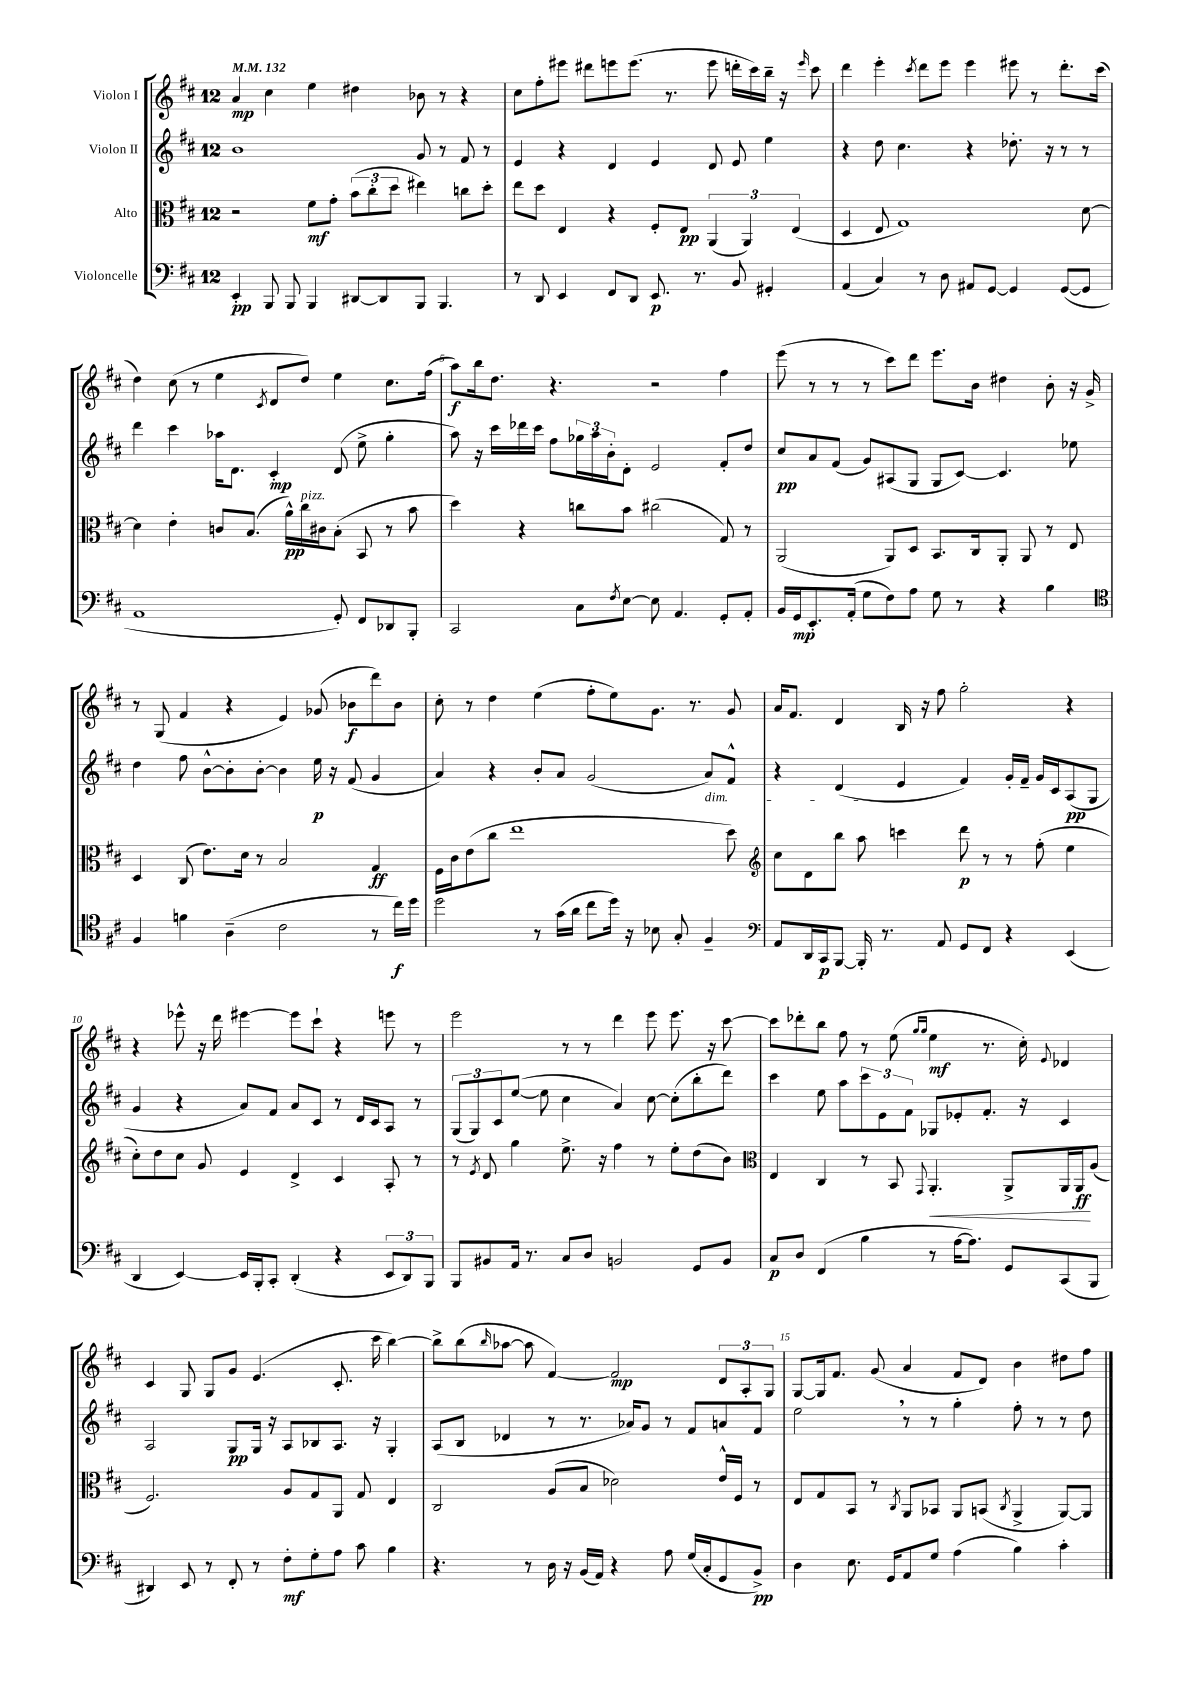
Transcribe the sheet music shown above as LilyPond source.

<<
\new StaffGroup <<
\new Staff = "s0" \with { instrumentName = "Violon I" } {
    \clef treble \key d \major \once \override Staff.TimeSignature.style = #'single-digit \time 12/8 \tempo 4 = 132
    a'4\mp cis''4 e''4 dis''4 bes'8 r8 r4 |
    cis''8 fis''8-. eis'''8 dis'''8 e'''8 e'''8.( r8. e'''8 d'''16-. cis'''16) b''16-- r16 \grace { e'''16 } cis'''8 |
    d'''4 e'''4-. \acciaccatura { cis'''8 } d'''8 e'''8 e'''4 eis'''8 r8 d'''8.-. cis'''16( |
    d''4) cis''8( r8 e''4 \acciaccatura { cis'8 } d'8 d''8) e''4 cis''8. fis''16( |
    a''8\f) b''16 d''8. r4. r2 fis''4 |
    e'''8( r8 r8 r8 cis'''8) d'''8 e'''8. b'16 dis''4 b'8-. r16 g'16-> |
    r8 g8( fis'4 r4 e'4) ges'8( bes'8\f d'''8) bes'8 |
    cis''8-. r8 d''4 e''4( fis''8-. e''8) g'8. r8. g'8 |
    a'16 fis'8. d'4 b16 r16 fis''8 g''2-. r4 |
    r4 ees'''8-^ r16 d'''16 eis'''4~ eis'''8 cis'''8-! r4 e'''8 r8 |
    e'''2 r8 r8 d'''4 e'''8 e'''8. r16 cis'''8~ |
    cis'''8 des'''8-. b''8 fis''8 r8 e''8( \grace { g''16 g''16 } e''4\mf r8. cis''16-.) \appoggiatura { e'8 } des'4 |
    cis'4 g8 g8 g'8 e'4.( cis'8.-. cis'''16 b''4~) |
    b''8-> b''8( \grace { b''16 } aes''8~ aes''8 fis'4~) fis'2\mp \tuplet 3/2 { d'8 a8-. g8 } |
    g8~ g16 fis'8. g'8( a'4 fis'8 d'8) b'4 dis''8 fis''8 \bar "|." |
}
\new Staff = "s1" \with { instrumentName = "Violon II" } {
    \clef treble \key d \major \once \override Staff.TimeSignature.style = #'single-digit \time 12/8
    b'1 g'8 r8 fis'8 r8 |
    e'4 r4 d'4 e'4 d'8 e'8 e''4 |
    r4 d''8 cis''4. r4 des''8.-. r16 r8 r8 |
    d'''4 cis'''4 aes''16 d'8. cis'4-.\mp d'8( e''8-> g''4-. |
    a''8) r16 cis'''16 des'''16 cis'''16 fis''8 \tuplet 3/2 { ges''16 a''16 b'16-. } d'8-. e'2 fis'8-. d''8 |
    cis''8\pp a'8 fis'8( g'8) ais8( g8 g8 cis'8~) cis'4. ees''8 |
    d''4 fis''8 b'8~-^ b'8-. b'8~-. b'4 e''16\p r16 fis'8( g'4 |
    a'4) r4 b'8-. a'8 g'2( a'8\dim) fis'8-^ |
    r4 d'4\!( e'4 fis'4) g'16-. fis'16-- g'16 cis'16 a8\pp( g8 |
    g'4 r4 a'8) fis'8 a'8 cis'8 r8 d'16 cis'16 a8 r8 |
    \tuplet 3/2 { g8( g8) cis'8 } e''8~( e''8 cis''4 a'4) cis''8~ cis''8-.( b''8-. d'''8) |
    cis'''4 e''8 a''8 \tuplet 3/2 { cis'''8 e'8 fis'8 } ges8 ees'8-. fis'8.-. r16 cis'4 |
    a2 g8\pp g16 r16 a8 bes8 a8. r16 g4-. |
    a8( b8 des'4 r8 r8. aes'16) g'8 r8 fis'8 a'8 fis'8 |
    e''2 \breathe r8 r8 g''4-. fis''8-. r8 r8 d''8 \bar "|." |
}
\new Staff = "s2" \with { instrumentName = "Alto" } {
    \clef alto \key d \major \once \override Staff.TimeSignature.style = #'single-digit \time 12/8
    r2 fis'8\mf g'8-. \tuplet 3/2 { b'8( cis''8-. d''8 } eis''4) c''8 d''8-. |
    e''8 d''8 e4 r4 fis8-. e8\pp \tuplet 3/2 { a,4( a,4) e4( } |
    d4 e8 g1) d'8~ |
    d'4 e'4-. c'8 b8.( a'16-^\pp) cis''16^\markup { \italic "pizz." } cis'16 b8-.( b,8 r8 b'8 |
    d''4) r4 c''8 b'8 cis''2( g8) r8 |
    a,2( a,8) d8 b,8. cis16 a,8-. a,8 r8 e8 |
    d4 cis8( e'8.) d'16 r8 b2 g4\ff |
    fis16 cis'16 e'8( cis''8 e''1 d''8) |
    \clef treble cis''8 d'8 b''8 a''8 c'''4 d'''8\p r8 r8 fis''8-.( e''4 |
    cis''8-.) d''8 cis''8 g'8 e'4 d'4-> cis'4 a8-. r8 |
    r8 \acciaccatura { e'8 } d'8 g''4 e''8.-> r16 fis''4 r8 e''8-. d''8( b'8) |
    \clef alto e4 cis4 r8 b,8 \appoggiatura { g,8 } a,4.-.\< a,8-> a,16 a,16\ff\! a8( |
    fis2.) a8 g8 a,8 g8 e4 |
    cis2 a8( b8 des'2) e'16-^ fis16 r8 |
    e8 g8 b,8 r8 \acciaccatura { cis8 } a,8 bes,8 a,8 b,8( \acciaccatura { cis8 } a,4-> a,8~) a,8 \bar "|." |
}
\new Staff = "s3" \with { instrumentName = "Violoncelle" } {
    \clef bass \key d \major \once \override Staff.TimeSignature.style = #'single-digit \time 12/8
    e,4-.\pp b,,8 b,,8 b,,4 dis,8~ dis,8 b,,8 b,,4. |
    r8 d,8 e,4 fis,8 d,8 e,8.\p r8. b,8 gis,4-. |
    a,4( cis4) r8 d8 ais,8 g,8~ g,4 g,8~( g,8 |
    a,1 g,8-.) fis,8 des,8 b,,8-. |
    cis,2 cis8 \acciaccatura { fis8 } e8~ e8 a,4. g,8-. a,8-. |
    b,16 g,16\mp e,8.-. a,16-.( g8 fis8) a8 g8 r8 r4 b4 |
    \clef tenor fis4 f'4 a4--( cis'2 r8 cis''16\f) d''16 |
    d''2 r8 g'16( a'16 cis''8 d''16) r16 bes8 g8-. fis4-- |
    \clef bass a,8 d,16 cis,16\p b,,8~ b,,16-. r8. a,8 g,8 fis,8 r4 e,4( |
    d,4 e,4~) e,16 b,,16-. cis,8-. d,4-.( r4 \tuplet 3/2 { e,8 d,8) b,,8 } |
    b,,8 bis,8 a,16 r8. cis8 d8 b,2 g,8 b,8 |
    cis8\p d8 fis,4( b4 r8 a16~ a8.) g,8 cis,8( b,,8 |
    dis,4) e,8 r8 fis,8-. r8 fis8-.\mf g8-. a8 cis'8 b4 |
    r4. r8 d16 r16 b,16( a,16) r4 a8 g16( cis16-. g,8 b,8->\pp) |
    d4 e8. g,16 a,8 g8 a4( b4) cis'4-. \bar "|." |
}
>>
>>
\layout { \context { \Score \override BarNumber.break-visibility = ##(#f #t #t) barNumberVisibility = #(every-nth-bar-number-visible 5) } }
